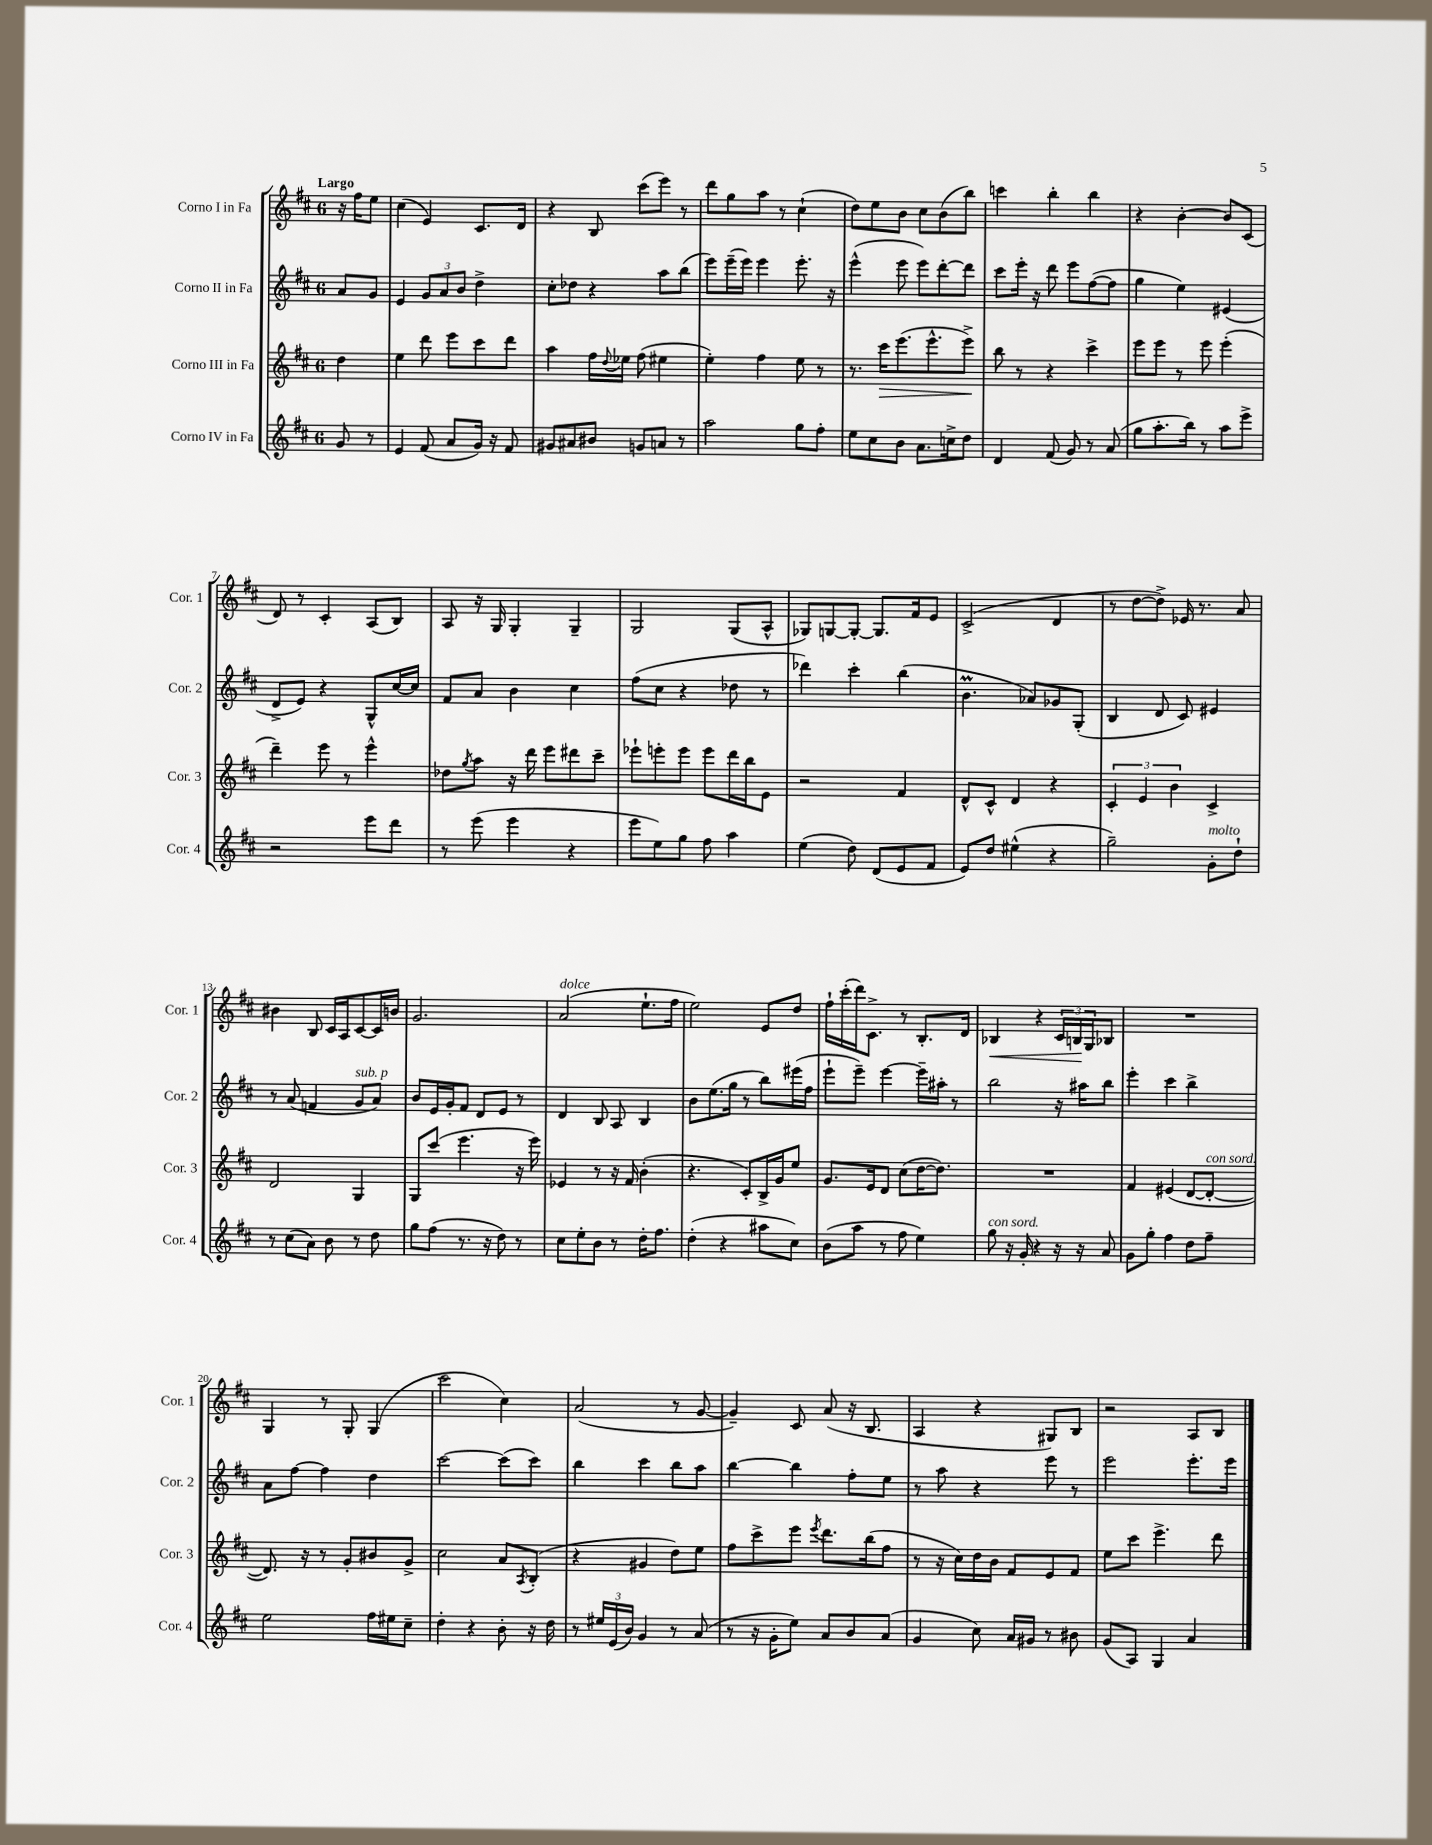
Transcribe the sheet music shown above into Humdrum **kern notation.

**kern	**kern	**dynam	**kern	**kern	**dynam
*part4	*part3	*part3	*part2	*part1	*part1
*staff4	*staff3	*staff3	*staff2	*staff1	*staff1
*I"Corno IV in Fa	*I"Corno III in Fa	*	*I"Corno II in Fa	*I"Corno I in Fa	*
*I'Cor. 4	*I'Cor. 3	*	*I'Cor. 2	*I'Cor. 1	*
*clefG2	*clefG2	*	*clefG2	*clefG2	*
*k[f#c#]	*k[f#c#]	*	*k[f#c#]	*k[f#c#]	*
*M6/8	*M6/8	*	*M6/8	*M6/8	*
=	=	=	=	=	=
!	!	!	!	!LO:TX:a:B:t=Largo	!
8g/	4dd\	.	8a/L	16r	.
.	.	.	.	16ff#\KL	.
8r	.	.	8g/J	8ee\J	.
=1	=1	=1	=1	=1	=1
4e/	4ee\	.	4e/	(4cc#\	.
(8f#/	8ddd\	.	12g/L	4e/)	.
.	.	.	12a/	.	.
8a/L	8eee\L	.	.	.	.
.	.	.	12b/J	.	.
16g/Jk)	8ccc#\	.	4dd^\	8.c#/L	.
16r	.	.	.	.	.
8f#/	8ddd\J	.	.	.	.
.	.	.	.	16d/Jk	.
=2	=2	=2	=2	=2	=2
8g#X/L	4aa\	.	8cc#'\L	4r	.
8a#X/	.	.	8dd-X\J	.	.
8b#X/J	16ff#\LL	.	4r	8B/	.
.	8qqdd/	.	.	.	.
.	16ee-X\JJ	.	.	.	.
8gn/L	(8ff#\	.	.	(8ccc#\L	.
8an/J	4ee#X\	.	8aa\L	8eee\J)	.
8r	.	.	(8bb\J	8r	.
=3	=3	=3	=3	=3	=3
2aa\	4ee'\)	.	8eee\L)	8ddd\L	.
.	.	.	(16eee~\L	8gg\	.
.	.	.	16eee\JJ)	.	.
.	4ff#\	.	4eee\	8aa\J	.
.	.	.	.	8r	.
8gg\L	8ee\	.	8.eee'\	(4cc#`\	.
8ff#'\J	8r	.	.	.	.
.	.	.	16r	.	.
=4	=4	=4	=4	=4	=4
8ee\L	8.r	.	(4eee^^\	8dd\L)	.
8cc#\	.	.	.	8ee\	.
!	!	!LO:HP:b	!	!	!
.	16ccc#\KL	>	.	.	.
8b\J	(8.eee\	.	8eee\	8b\J	.
8.a\L	.	.	8eee\L)	8cc#\L	.
.	8.eee^^\	.	.	.	.
.	.	.	[8ddd'\	(8b\	.
16ccn^\k	.	.	.	.	.
8dd\J	8eee^\J)	.	8ddd\J]	8bb\J)	.
.	.	]	.	.	.
=5	=5	=5	=5	=5	=5
4d/	8bb\	.	8ccc#\L	4cccn\	.
.	8r	.	16eee'\Jk	.	.
.	.	.	16r	.	.
(8f#/	4r	.	8ddd\	4bb'\	.
8g/)	.	.	8eee\L	.	.
8r	4ccc#^\	.	([8ff#\	4bb\	.
(8a/	.	.	8ff#\J]	.	.
=6	=6	=6	=6	=6	=6
8gg\L	8eee\L	.	4gg\	4r	.
8.aa'\	8eee\J	.	.	.	.
.	8r	.	4ee\)	[4b'\	.
16bb\Jk)	.	.	.	.	.
8r	8eee\	.	.	.	.
8aa\L	(4eee'\	.	(4e#X/	8b/L]	.
8eee^\J	.	.	.	(8c#/J	.
!!LO:LB:g=z
=7	=7	=7	=7	=7	=7
2r	4ddd~\)	.	8d^/L	8d/)	.
.	.	.	8e/J)	8r	.
.	8eee\	.	4r	4c#'/	.
.	8r	.	.	.	.
8eee\L	4eee^^\	.	8G^^/L	(8A/L	.
8ddd\J	.	.	[16cc#/L	8B/J)	.
.	.	.	16cc#/JJ]	.	.
=8	=8	=8	=8	=8	=8
8r	8dd-X\L	.	8f#/L	8A/	.
.	8qgg/	.	.	.	.
(8eee\	8aa\J	.	8a/J	16r	.
.	.	.	.	16G/	.
4eee\	16r	.	4b\	4G'/	.
.	16ddd\	.	.	.	.
.	8eee\L	.	.	.	.
4r	8ddd#X\	.	4cc#\	4G~/	.
.	8ccc#~\J	.	.	.	.
=9	=9	=9	=9	=9	=9
8eee\L	8eee-X`\L	.	(8ff#\L	2G/	.
8ee\)	8eeen'\	.	8cc#\J	.	.
8gg\J	8eee\J	.	4r	.	.
8ff#\	8eee\L	.	.	.	.
4aa\	16ddd\L	.	8dd-X\	(8G/L	.
.	16bb\J	.	.	.	.
.	8e\J	.	8r	8A^^/J	.
=10	=10	=10	=10	=10	=10
(4ee\	2r	.	4ddd-X\)	8G-X/L)	.
.	.	.	.	[8Gn/	.
8dd\)	.	.	4ccc#'\	8G'/J_	.
(8d/L	.	.	.	8.G/L]	.
8e/	4f#/	.	(4bb\	.	.
.	.	.	.	16f#/k	.
8f#/J	.	.	.	8e/J	.
=11	=11	=11	=11	=11	=11
8e/L)	8d^^/L	.	4.bM\	(2c#^/	.
8dd/J	8c#^^/J	.	.	.	.
(4ee#X^^\	4d/	.	.	.	.
.	.	.	8a-X/L)	.	.
4r	4r	.	8g-X/	4d/	.
.	.	.	(8G'/J	.	.
=12	=12	=12	=12	=12	=12
2gg~\)	6c#'/	.	4B/	8r	.
.	.	.	.	[8dd\L	.
.	6e/	.	.	.	.
.	.	.	8d/	8dd^\J])	.
.	6b\	.	.	.	.
.	.	.	8c#/)	16e-X/	.
.	.	.	.	8.r	.
!LO:TX:a:i:t=molto	!	!	!	!	!
8g'\L	4c#^/	.	4e#X/	.	.
8dd`\J	.	.	.	8a/	.
!!LO:LB:g=z
=13	=13	=13	=13	=13	=13
8r	2d/	.	8r	4b#X\	.
(8cc#\L	.	.	(8a/	.	.
8a\J)	.	.	4fn/	8B/	.
8b\	.	.	.	16c#/LL	.
.	.	.	.	16A/J	.
!	!	!	!LO:TX:a:i:t=sub. p	!	!
8r	4G/	.	8g/L	[8c#/	.
8dd\	.	.	8a/J)	16c#/L]	.
.	.	.	.	16bn/JJ	.
=14	=14	=14	=14	=14	=14
8gg\L	8G/L	.	8b/L	2.g/	.
(8ff#\J	(8ccc#/J	.	16e/L	.	.
.	.	.	16g'/J	.	.
8.r	4.eee\	.	8f#/J	.	.
.	.	.	8d/L	.	.
16r	.	.	.	.	.
8dd\)	.	.	8e/J	.	.
8r	16r	.	8r	.	.
.	16eee\)	.	.	.	.
=15	=15	=15	=15	=15	=15
!	!	!	!	!LO:TX:a:i:t=dolce	!
8cc#\L	4e-X/	.	4d/	(2a/	.
8ee'\	.	.	.	.	.
8b\J	8r	.	8B/	.	.
8r	16r	.	8A/	.	.
.	16f#/	.	.	.	.
16dd'\KL	(4b'\	.	4B/	8.ee`\L	.
8.ff#\J	.	.	.	.	.
.	.	.	.	16ff#\Jk	.
=16	=16	=16	=16	=16	=16
(4dd'\	4.r	.	8b\L	2ee\)	.
.	.	.	(8.ee\	.	.
4r	.	.	.	.	.
.	.	.	16gg\Jk	.	.
.	8c#'/L)	.	8r	.	.
8aa#X\L	16B^/L	.	8bb\L)	8e/L	.
.	16g/J	.	.	.	.
8cc#\J)	8ee/J	.	(16eee#X\L	8dd/J	.
.	.	.	16ff#\JJ	.	.
=17	=17	=17	=17	=17	=17
(8b\L	8.g/L	.	8eee`\L	16ff#`\LL	.
.	.	.	.	(16ccc#'\	.
8aa\J	.	.	8eee~\J)	16ddd\J)	.
.	16e/k	.	.	8.c#^\J	.
8r	8d/J	.	[4eee\	.	.
8ff#\	(8cc#\L	.	.	8r	.
4ee\)	[16dd\K	.	16eee~\LL]	8.B'/L	.
.	8.dd\J])	.	16aa#X'\JJ	.	.
.	.	.	8r	.	.
.	.	.	.	16d/Jk	.
=18	=18	=18	=18	=18	=18
!LO:TX:a:i:t=con sord.	!	!	!	!	!
!	!	!	!	!	!LO:HP:b
8gg\	2.r	.	2bb\	4B-X/	<
16r	.	.	.	.	.
16g'/	.	.	.	.	.
4r	.	.	.	4r	.
16r	.	.	16r	24c#/LL	.
.	.	.	.	24Bn/	.
16r	.	.	16aa#X\KL	.	.
.	.	.	.	24G/J	[
8a/	.	.	8bb\J	8B-X/J	.
=19	=19	=19	=19	=19	=19
8g\L	4f#/	.	4eee'\	2.r	.
8gg'\J	.	.	.	.	.
4ff#\	(4e#X/	.	4ccc#\	.	.
8dd\L	[8d/L	.	4bb^\	.	.
!	!LO:TX:a:i:t=con sord.	!	!	!	!
8ff#~\J	8d'/J_	.	.	.	.
!!LO:LB:g=z
=20	=20	=20	=20	=20	=20
2ee\	8.d/])	.	8a\L	4G/	.
.	.	.	[8ff#\J	.	.
.	16r	.	.	.	.
.	8r	.	4ff#\]	8r	.
.	8g'/L	.	.	8G'/	.
16ff#\LL	8b#X/	.	4dd\	(4G/	.
16ee#X\J	.	.	.	.	.
8cc#~\J	8g^/J	.	.	.	.
=21	=21	=21	=21	=21	=21
4dd'\	2cc#\	.	[2ccc#\	2ccc#\	.
4r	.	.	.	.	.
8b'\	8a/L	.	(8ccc#\L]	4cc#\)	.
.	8qA/	.	.	.	.
16r	(8B'/J	.	8ccc#\J)	.	.
16dd\	.	.	.	.	.
=22	=22	=22	=22	=22	=22
8r	4r	.	4bb\	(2a/	.
24ee#X/LL	.	.	.	.	.
(24e/	.	.	.	.	.
24b/JJ)	.	.	.	.	.
4g/	4g#X/	.	4ccc#\	.	.
8r	8dd\L)	.	8bb\L	8r	.
(8a/	8ee\J	.	8aa\J	[8g/	.
=23	=23	=23	=23	=23	=23
8r	8ff#\L	.	[4bb\	4g~/])	.
16r	8ccc#^\	.	.	.	.
16g'\KL	.	.	.	.	.
8ee\J)	8eee\J	.	4bb\]	8c#/	.
.	8qeee/	.	.	.	.
8a/L	8.ddd\L	.	.	(8a/	.
8b/	.	.	8ff#'\L	16r	.
.	(16bb\k	.	.	8.B/	.
(8a/J	8ff#\J	.	8ee\J	.	.
=24	=24	=24	=24	=24	=24
4g/	8r	.	8r	4A/	.
.	16r	.	8aa\	.	.
.	16cc#\LL)	.	.	.	.
8cc#\)	16dd\	.	4r	4r	.
.	16b\JJ	.	.	.	.
16a/LL	8f#/L	.	.	.	.
16g#X/JJ	.	.	.	.	.
8r	8e/	.	8eee\	8G#X/L)	.
8b#X\	8f#/J	.	8r	8B/J	.
=25	=25	=25	=25	=25	=25
(8g/L	8ee\L	.	2eee\	2r	.
8A/J)	8ccc#\J	.	.	.	.
4G/	4.eee^\	.	.	.	.
4a/	.	.	8.eee'\L	8A/L	.
.	8ddd\	.	.	8B/J	.
.	.	.	16eee\Jk	.	.
==	==	==	==	==	==
*-	*-	*-	*-	*-	*-
